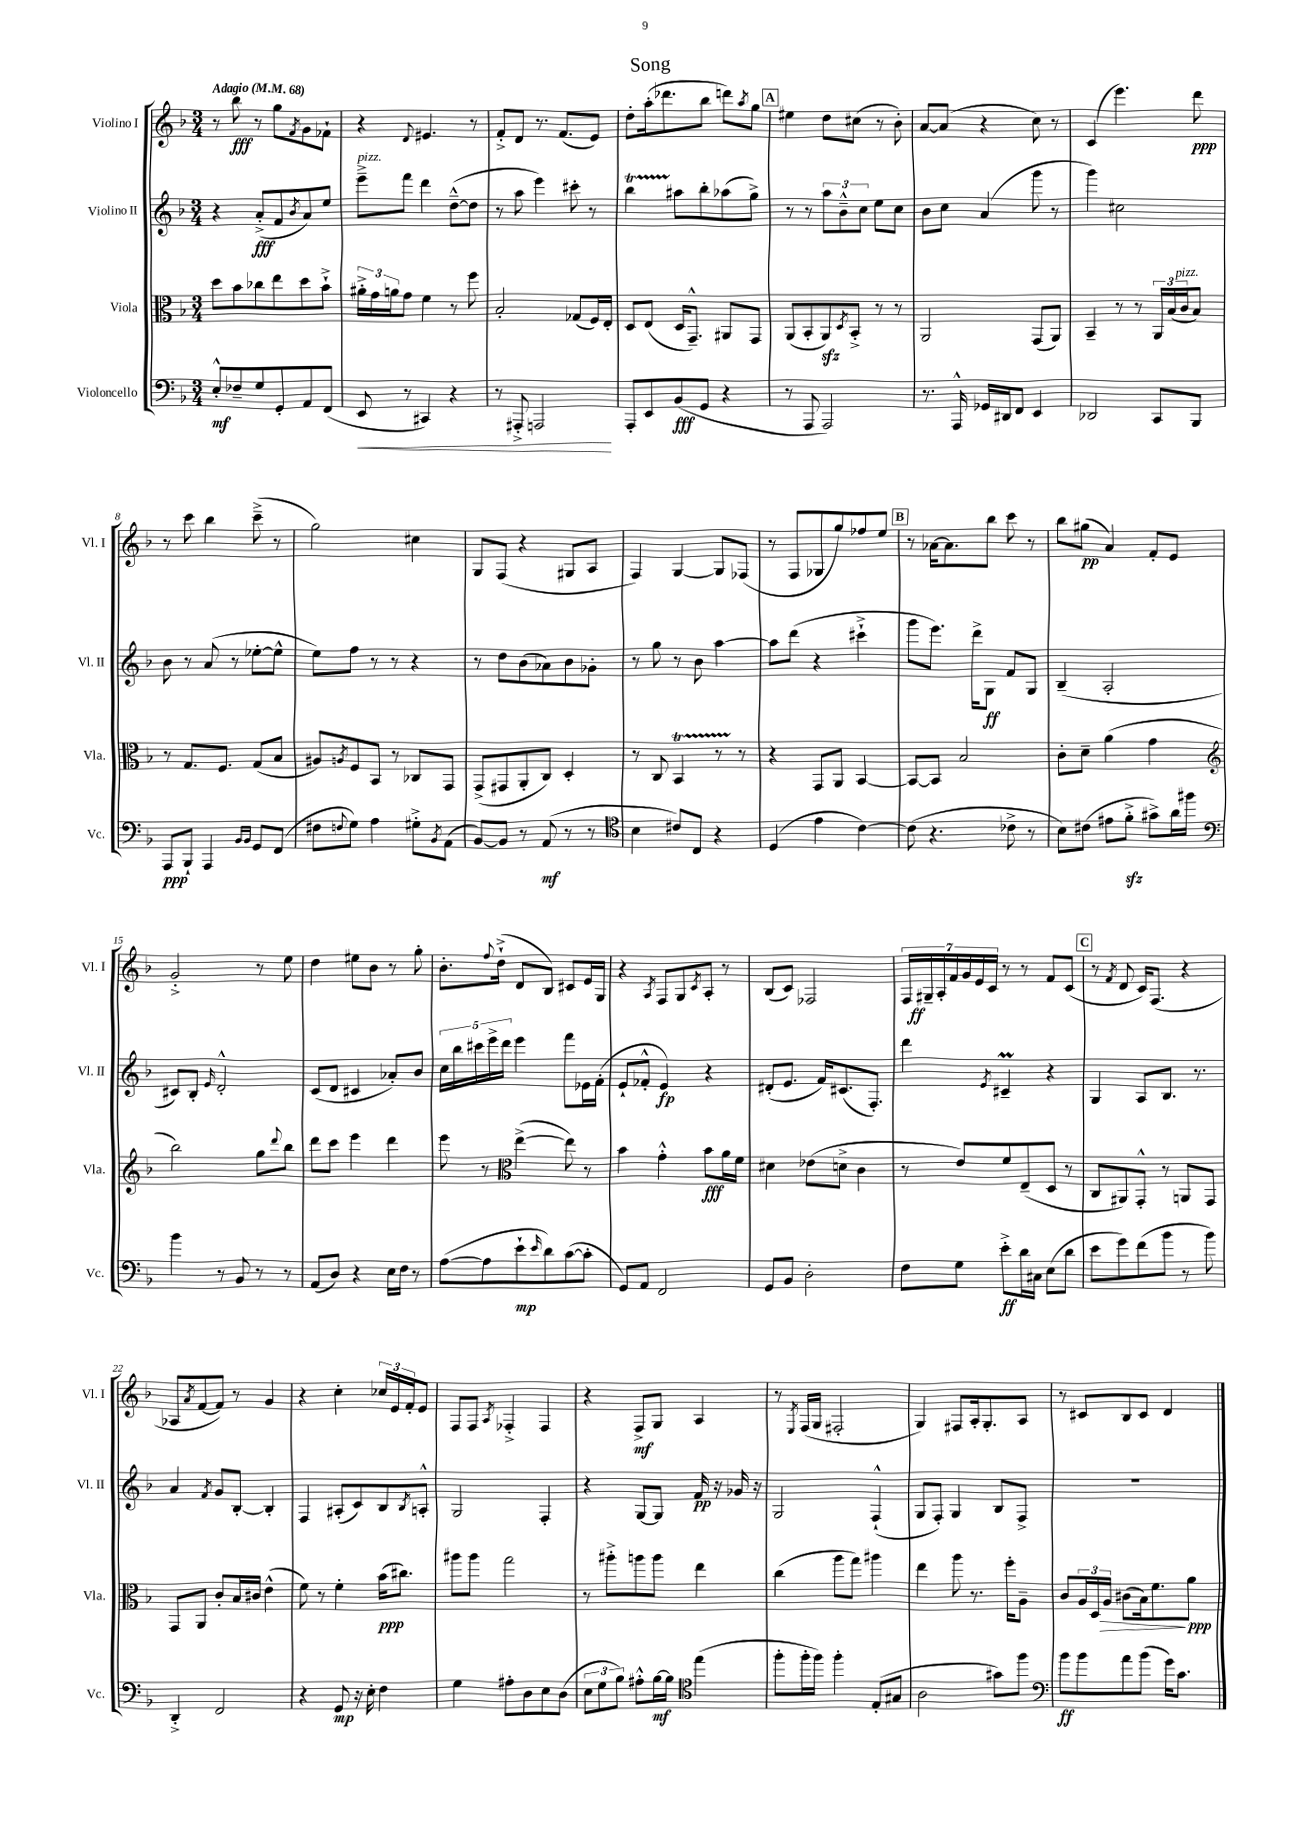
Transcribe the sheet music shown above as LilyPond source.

\header { title = "Song" }
<<
\new StaffGroup <<
\new Staff = "s0" \with { instrumentName = "Violino I" shortInstrumentName = "Vl. I" } {
    \clef treble \key f \major \numericTimeSignature \time 3/4 \tempo "Adagio" 4 = 68
    r8 bes''8\fff r8 g''8 \acciaccatura { f'8 } g'8 fes'8-! |
    r4 \appoggiatura { d'8 } eis'4. r8 |
    f'8-.-> d'8 r8. f'8.( e'8) |
    d''8-. a''16-.( des'''8. bes''8 d'''8) \acciaccatura { a''8 } g''8 |
    \mark \markup { \box "A" } eis''4 d''8 cis''8( r8 bes'8-.) |
    a'8~ a'8( r4 c''8) r8 |
    c'4( e'''4.) d'''8\ppp |
    r8 c'''8 bes''4 c'''8--->( r8 |
    g''2) cis''4 |
    g8 f8( r4 gis8 a8 |
    f4) g4~ g8 fes8( |
    r8 f8 ges8 g''8) fes''8 e''8 |
    \mark \markup { \box "B" } r8 aes'16~ aes'8. bes''8 c'''8 r8 |
    bes''8 gis''8\pp( a'4) f'8-. e'8 |
    g'2-.-> r8 e''8 |
    d''4 eis''8 bes'8 r8 g''8-. |
    bes'8.-. \appoggiatura { f''8 } d''16-!->( d'8 bes8) cis'8 e'16 g16 |
    r4 \acciaccatura { a8 } f8 g8 \acciaccatura { c'8 } a8-. r8 |
    bes8( c'8) fes2 |
    \tuplet 7/4 { f16 gis16--\ff a16-. f'16 g'16 e'16 c'16 } r8 r8 f'8 c'8( |
    \mark \markup { \box "C" } r8 \acciaccatura { f'8 } d'8 c'16) f8.( r4 |
    aes8 \acciaccatura { a'8 } f'8~ f'8) r8 g'4 |
    r4 c''4-. \tuplet 3/2 { ces''16 e'16 f'16-. } e'8 |
    f8 f8 \acciaccatura { a8 } fes4-.-> fes4 |
    r4 f8->\mf g8 a4 |
    r8 \acciaccatura { e8 } f16( g16 fis2-. |
    g4) fis8 a16-. g8.-. a8 |
    r8 cis'8 bes8 cis'8 d'4 \bar "|." |
}
\new Staff = "s1" \with { instrumentName = "Violino II" shortInstrumentName = "Vl. II" } {
    \clef treble \key f \major \numericTimeSignature \time 3/4
    r4 a'8-.->\fff( f'8 \acciaccatura { bes'8 } a'8) e''8 |
    e'''8--->^\markup { \italic "pizz." } f'''8 d'''4 d''8~---^( d''8 |
    r8 a''8 e'''4) cis'''8-. r8 |
    bes''4\startTrillSpan ais''8\stopTrillSpan bes''8-. aes''8( g''8->) |
    \mark \markup { \box "A" } r8 r8 \tuplet 3/2 { a''8 bes'8---^ c''8 } e''8 c''8 |
    bes'8 c''8 a'4( g'''8 r8 |
    g'''4) cis''2 |
    bes'8 r8 a'8( r8 ees''8~-. ees''8-^ |
    e''8) f''8 r8 r8 r4 |
    r8 d''8 bes'8( aes'8) bes'8 ges'8-. |
    r8 g''8 r8 bes'8 a''4~ |
    a''8 d'''8( r4 cis'''4-!-> |
    \mark \markup { \box "B" } g'''8 e'''8.) d'''16-> g8\ff f'8 g8 |
    bes4--( a2-. |
    cis'8) bes8-. \grace { e'16 } d'2-.-^ |
    c'8( d'8 cis'4 aes'8-.) bes'8 |
    \tuplet 5/4 { c''16 bes''16 cis'''16 e'''16-> d'''16 } e'''4 f'''8 ees'16 f'16-.( |
    e'8-! fes'8-.-^ e'4\fp) r4 |
    dis'8-.( e'8. f'16) cis'8.( f8.-.) |
    d'''4 \acciaccatura { e'8 } cis'4--\prall r4 |
    \mark \markup { \box "C" } g4 a8 bes8. r8. |
    a'4 \acciaccatura { f'8 } g'8 bes8~-. bes4-. |
    f4 ais8-.( c'8) bes8 \acciaccatura { bes8 } a8-.-^ |
    g2 f4-. |
    r4 g8~ g8 f'16\pp r16 ges'16 r16 |
    g2 f4-!-^( |
    g8 f8-.) g4 bes8 f8-> |
    R2. \bar "|." |
}
\new Staff = "s2" \with { instrumentName = "Viola" shortInstrumentName = "Vla." } {
    \clef alto \key f \major \numericTimeSignature \time 3/4
    d''8 bes'8 ces''8 e''8 d''8 bes'8-!-> |
    \tuplet 3/2 { ais'16-.-> g'16 a'16 } g'8 f'4 r8 f''8 |
    bes2-. ges8( f16) e16-. |
    d8 e8( d16 g,8.---^) ais,8 g,8 |
    \mark \markup { \box "A" } a,8( bes,8-. a,8\sfz) \acciaccatura { d8 } bes,8-.-> r8 r8 |
    a,2 g,8( a,8) |
    bes,4-- r8 r8 \tuplet 3/2 { a,16 bes16( c'16^\markup { \italic "pizz." } } bes8) |
    r8 g8. f8. g8( bes8 |
    ais8) \acciaccatura { a8 } f8 bes,8 r8 ces8 g,8 |
    g,8->( gis,8 a,8-. c8) d4-. |
    r8 c8 bes,4\startTrillSpan r8 r8\stopTrillSpan |
    r4 g,8 a,8 bes,4~ |
    \mark \markup { \box "B" } bes,8~ bes,8 bes2 |
    c'8-. d'8-- a'4( g'4 |
    \clef treble bes''2) g''8 \appoggiatura { d'''8 } bes''8 |
    d'''8 c'''8 e'''4 d'''4 |
    e'''8 r8 \clef alto e''4~->( e''8) r8 |
    bes'4 g'4-.-^ bes'8\fff a'16 f'16 |
    dis'4 ees'8( d'8-> c'4 |
    r8 e'8) f'8 e8--( d8 r8 |
    \mark \markup { \box "C" } c8 ais,8) g,8-.-^ r8 a,8 g,8 |
    g,8 a,8 c'8-. bes16 cis'16 e'4-^( |
    f'8) r8 f'4-. bes'16\ppp( cis''8.) |
    ais''8 ais''8 g''2 |
    r8 ais''8-.-> a''8 a''8 e''4 |
    c''4( a''8 g''8) ais''4 |
    e''4 a''8 r8. f''16-. a8-- |
    c'8 \tuplet 3/2 { a16 d16 a16\> } cis'8( bes16) f'8.\! a'8\ppp \bar "|." |
}
\new Staff = "s3" \with { instrumentName = "Violoncello" shortInstrumentName = "Vc." } {
    \clef bass \key f \major \numericTimeSignature \time 3/4
    e8-.-^\mf fes8-- g8 g,8-. a,8 f,8( |
    e,8\< r8 cis,4) r4 |
    r8 ais,,8-.-> a,,2\! |
    a,,8-. e,8 bes,8\fff( g,8 r4 |
    \mark \markup { \box "A" } r8 a,,8 a,,2) |
    r8. a,,16-^ ges,16 dis,16 f,8 e,4 |
    des,2 c,8 bes,,8 |
    a,,8\ppp bes,,8-! a,,4 \grace { bes,16 bes,16 } g,8 f,8( |
    fis8 \appoggiatura { f8 } g8) a4 gis8-.-> \acciaccatura { bes,8 } a,8( |
    bes,8~) bes,8 r8 a,8\mf( r8 r8 |
    \clef tenor bes4 cis'8) c8 r4 |
    d4( e'4 c'4~) |
    \mark \markup { \box "B" } c'8( r4. ces'8-> r8 |
    bes8) cis'8( eis'8 f'8-.->\sfz gis'8->) a'16 fis''16 |
    \clef bass bes'4 r8 bes,8 r8 r8 |
    a,8( d8) r4 e16 f16 r8 |
    a8~( a8 e'8-!\mp \grace { e'16 } d'8) c'8~( c'8-. |
    g,8) a,8 f,2 |
    g,8 bes,8 d2-. |
    f8 g8 e'8-.->\ff d'16 cis16 e8( d'8 |
    \mark \markup { \box "C" } e'8 g'8) f'8( bes'8 r8 bes'8) |
    d,4-.-> f,2 |
    r4 g,8\mp r16 e16-. f4 |
    g4 ais8-. d8 e8 d8( |
    \tuplet 3/2 { e8 g8 bes8) } ais8-.-^ bes16~\mf bes16 \clef tenor e''4( |
    f''8-. f''16-. f''16) f''4-. e8-.( gis8 |
    a2 gis'8) f''8 |
    \clef bass bes'8\ff bes'8 a'8 bes'8( g'16) c'8. \bar "|." |
}
>>
>>
